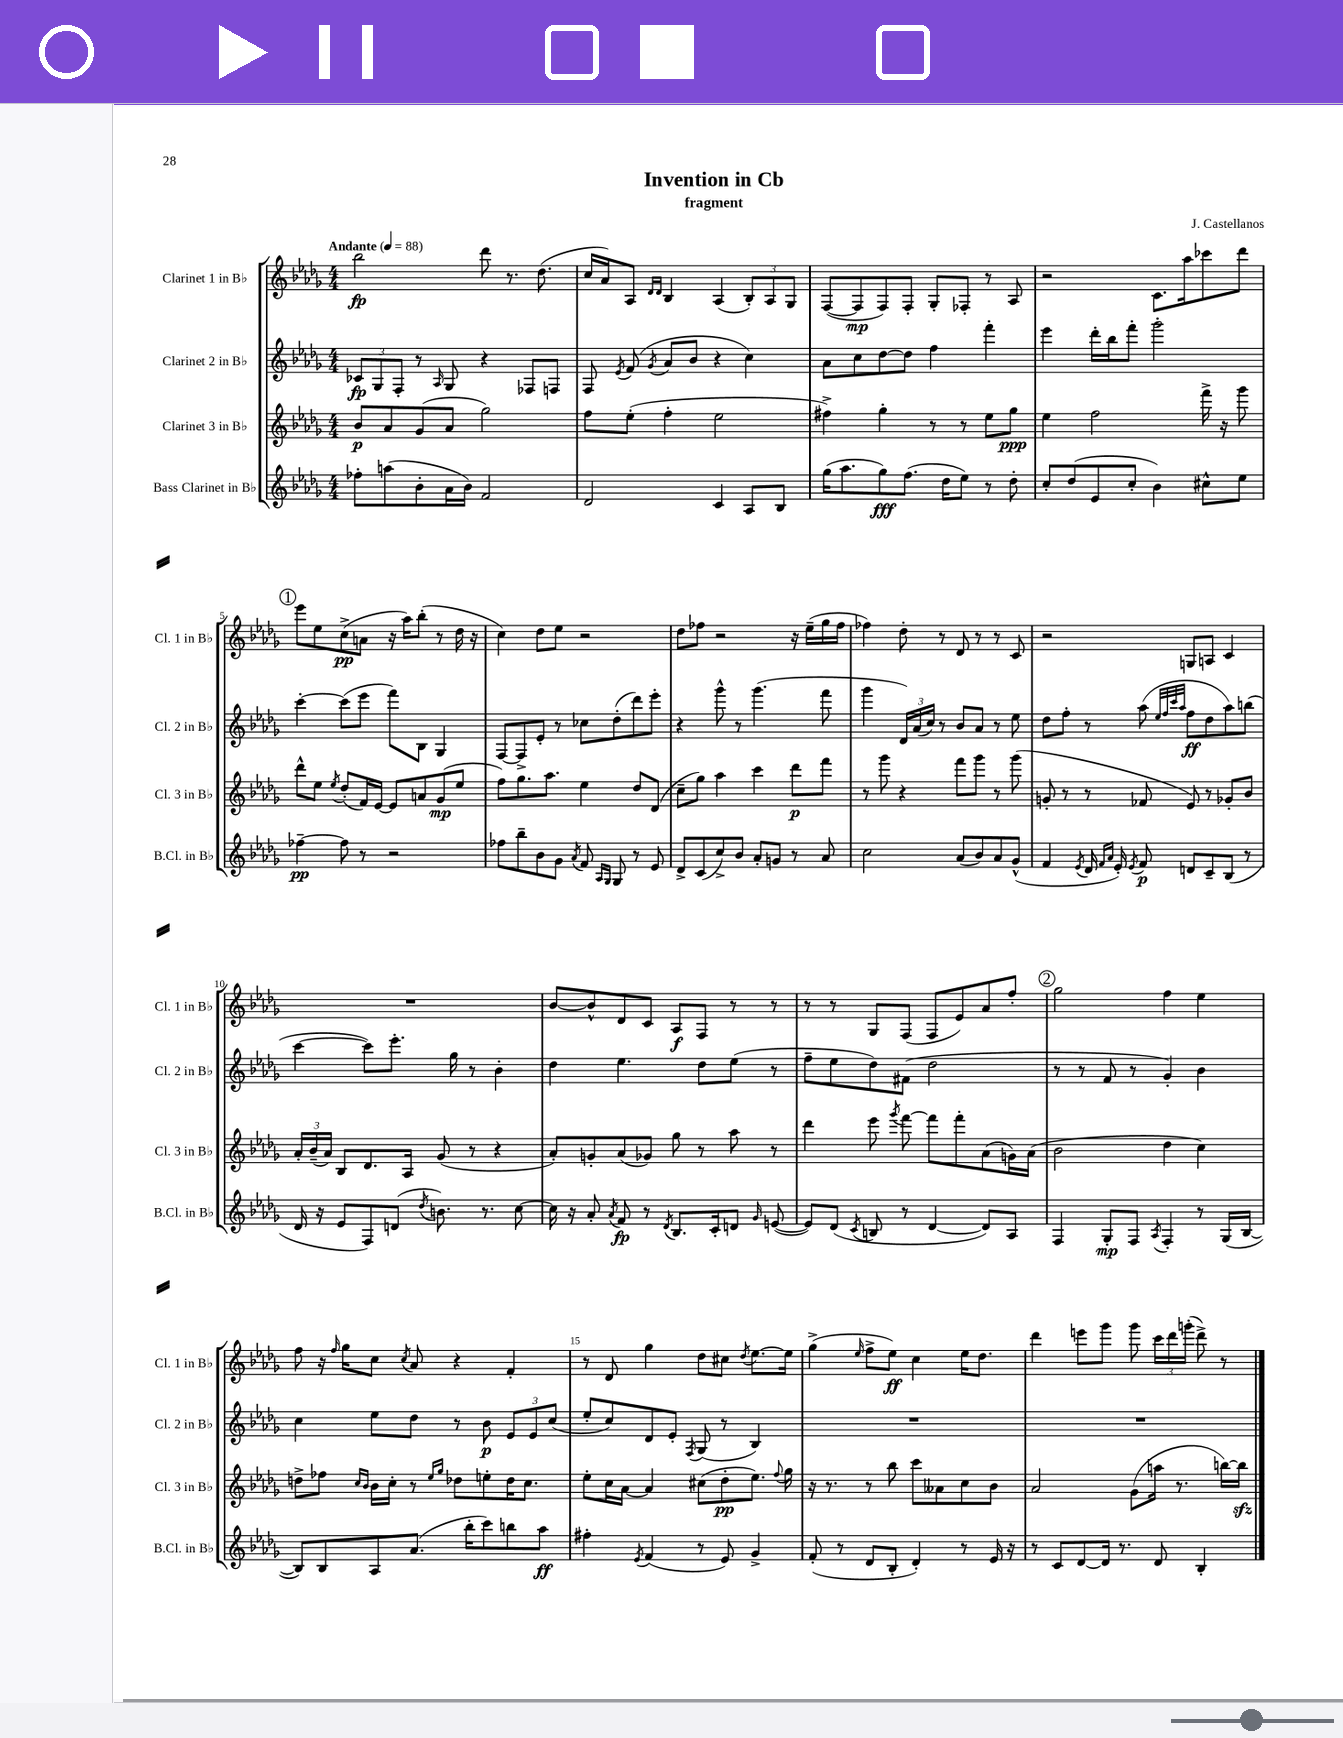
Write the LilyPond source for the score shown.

\header { title = "Invention in Cb" composer = "J. Castellanos" subtitle = "fragment" }
<<
\new StaffGroup <<
\new Staff = "s0" \with { instrumentName = "Clarinet 1 in Bb" shortInstrumentName = "Cl. 1 in Bb" } {
    \clef treble \key des \major \numericTimeSignature \time 4/4 \tempo "Andante" 4 = 88
    \autoBeamOff bes''2\fp des'''8 r8. des''8.( |
    c''16[ aes'16) aes8] \grace { des'16[ des'16] } bes4 aes4( \tuplet 3/2 { bes8[-.) aes8 ges8] } |
    f8[~( f8\mp f8) f8]-. ges8[-. fes8]-. r8 aes8 |
    r2 c'8.[ aes''16 ces'''8 des'''8] |
    \mark \markup { \circle "1" } ees'''8[ ees''8 c''8->\pp( a'8] r16 aes''16[) bes''8]-.( r8 des''16 r16 |
    c''4) des''8[ ees''8] r2 |
    des''8[ fes''8] r2 r16 ees''16[--( ges''16 fes''16] |
    fes''4) des''8-. r8 des'8 r8 r8 c'8 |
    r2 g8[ a8] c'4 |
    R1 |
    bes'8[~ bes'8-^ des'8 c'8] aes8[\f f8] r8 r8 |
    r8 r8 ges8[ f8]( f8[ ees'8) aes'8 f''8]-. |
    \mark \markup { \circle "2" } ges''2 f''4 ees''4 |
    f''8 r16 \grace { f''16 } ges''16[ c''8] \acciaccatura { c''8 } aes'8 r4 f'4-. |
    r8 des'8 ges''4 des''8[ cis''8] \acciaccatura { des''8 } ees''8.[~ ees''16] |
    ges''4->( \grace { ees''16 } f''8[-> ees''8]\ff) c''4 ees''16[ des''8.] |
    des'''4 e'''8[ ges'''8] ges'''8 \tuplet 3/2 { c'''16[ des'''16 g'''16]-.( } des'''8->) r8 \bar "|." |
}
\new Staff = "s1" \with { instrumentName = "Clarinet 2 in Bb" shortInstrumentName = "Cl. 2 in Bb" } {
    \clef treble \key des \major \numericTimeSignature \time 4/4
    \autoBeamOff \tuplet 3/2 { ces'8[\fp ges8 f8]-. } r8 \grace { aes16 } ges8 r4 fes8[ f8] |
    f8 \acciaccatura { ees'8 } f'8( \acciaccatura { ges'8 } aes'8[ bes'8] r4 c''4) |
    aes'8[ c''8 des''8~ des''8] f''4 f'''4-. |
    ees'''4 des'''16[-. bes''16 f'''8]-. ges'''2-. |
    \mark \markup { \circle "1" } c'''4~-. c'''8[( ees'''8] f'''8[) bes8] ges4 |
    f8[~ f8-> ees'8]-. r8 ces''8[ des''8-.( des'''8) ees'''8]-. |
    r4 ges'''8-^ r8 ges'''4.( f'''8 |
    ges'''4 \tuplet 3/2 { des'16[) aes'16( c''16]) } r8 bes'8[ aes'8] r8 ees''8 |
    des''8[ f''8]-. r8 aes''8( \grace { ees''32[ f''32 c'''32 aes''32] } f''8[\ff des''8 aes''8) b''8]( |
    c'''4~ c'''8[) ees'''8.]-. ges''16 r8 bes'4-. |
    des''4 ees''4. des''8[ ees''8]( r8 |
    f''8[-- ees''8 des''8) fis'8]( des''2 |
    \mark \markup { \circle "2" } r8 r8 f'8 r8 ges'4-.) bes'4 |
    c''4 ees''8[ des''8] r8 bes'8\p \tuplet 3/2 { ees'8[ ees'8 c''8]( } |
    ees''8[-. c''8) des'8 ees'8]-. \acciaccatura { f8 } ges8( r8 bes4) |
    R1 |
    R1 \bar "|." |
}
\new Staff = "s2" \with { instrumentName = "Clarinet 3 in Bb" shortInstrumentName = "Cl. 3 in Bb" } {
    \clef treble \key des \major \numericTimeSignature \time 4/4
    \autoBeamOff bes'8[\p aes'8 ges'8( aes'8] ges''2) |
    f''8[ ees''8]-.( f''4-. ees''2 |
    fis''4->) ges''4-. r8 r8 ees''8[ ges''8]\ppp |
    ees''4 f''2 f'''16-> r16 ges'''8 |
    \mark \markup { \circle "1" } des'''8[-^ ees''8] \acciaccatura { ees''8 } des''8[-.( f'16) ees'16]~ ees'8[ a'8 ges'8\mp( ees''8] |
    f''8[) ges''8. aes''8.] ees''4 des''8[ des'8]( |
    c''8[-- ges''8]) aes''4 c'''4 des'''8[\p f'''8] |
    r8 ges'''8 r4 f'''8[ ges'''8] r8 ges'''8( |
    g'8-. r8 r8 fes'8 ees'8) r8 ges'8[-. bes'8] |
    \tuplet 3/2 { aes'16[-. bes'16--( aes'16]) } bes8[ des'8. aes16] ges'8( r8 r4 |
    aes'8[-.) g'8-. aes'8( ges'8]) ges''8 r8 aes''8 r8 |
    des'''4 ees'''8 \acciaccatura { ges'''8 } f'''8~ f'''8[ f'''8-. aes'8( g'16) aes'16]( |
    \mark \markup { \circle "2" } bes'2 des''4 c''4) |
    d''8[-> fes''8] \grace { c''16[ bes'16] } bes'16[ c''16]-. r8 \grace { ees''16[ ges''16] } des''8[ e''8-. des''16 c''8.] |
    ees''8[-. c''16 aes'16]~ aes'4 cis''8[( des''8-.\pp ees''8.]) \appoggiatura { f''8 } ges''16 |
    r16 r8. r8 bes''8 c'''8[ aeses'8 c''8 bes'8] |
    aes'2 ges'8[( a''16] r8. b''16[~) b''16]\sfz \bar "|." |
}
\new Staff = "s3" \with { instrumentName = "Bass Clarinet in Bb" shortInstrumentName = "B.Cl. in Bb" } {
    \clef treble \key des \major \numericTimeSignature \time 4/4
    \autoBeamOff fes''8[-. a''8( bes'8-. aes'16 bes'16]) f'2 |
    des'2 c'4 aes8[ bes8] |
    ges''16[( aes''8. ges''8\fff) f''8.]( des''16[ ees''8]) r8 des''8-. |
    c''8[-. des''8( ees'8 c''8]-. bes'4) cis''8[-^ ees''8] |
    \mark \markup { \circle "1" } fes''4~--\pp fes''8 r8 r2 |
    fes''8[ bes''8-- bes'8 ges'8] \acciaccatura { aes'8 } f'8 \grace { aes16[ ges16] } ges8 r8 ees'8 |
    des'8[-> c'8( c''8->) bes'8] aes'8[-. g'8] r8 aes'8 |
    c''2 aes'8[( bes'8) aes'8 ges'8]-^( |
    f'4 \acciaccatura { ees'8 } des'16 \grace { f'16[ aes'16] } ees'16-.) \acciaccatura { ees'8 } f'8\p d'8[ c'8-- bes8]( r8 |
    des'16 r16 ees'8[ f8) d'8]( \acciaccatura { des''8 } b'8.) r8. c''8~ |
    c''16 r16 aes'8-. \acciaccatura { aes'8 } f'8\fp r8 \acciaccatura { des'8 } bes8.[ c'16-. d'8] \grace { ges'16 } e'8~( |
    e'8[) des'8]( \acciaccatura { c'8 } b8 r8 des'4~ des'8[) aes8] |
    \mark \markup { \circle "2" } f4 ges8[-.\mp f8] \acciaccatura { aes8 } f4-. r8 ges16[( bes16]~ |
    bes8[) bes8 aes8 aes'8.]( bes''16[-. c'''8) b''8 aes''8]\ff |
    fis''4-. \acciaccatura { ees'8 } f'4( r8 ees'8) ges'4-> |
    f'8-.( r8 des'8[ bes8]-. des'4-.) r8 ees'16 r16 |
    r8 c'8[ des'8~ des'16] r8. des'8 bes4-. \bar "|." |
}
>>
>>
\layout { \context { \Score \override BarNumber.break-visibility = ##(#f #t #t) barNumberVisibility = #(every-nth-bar-number-visible 5) } }
